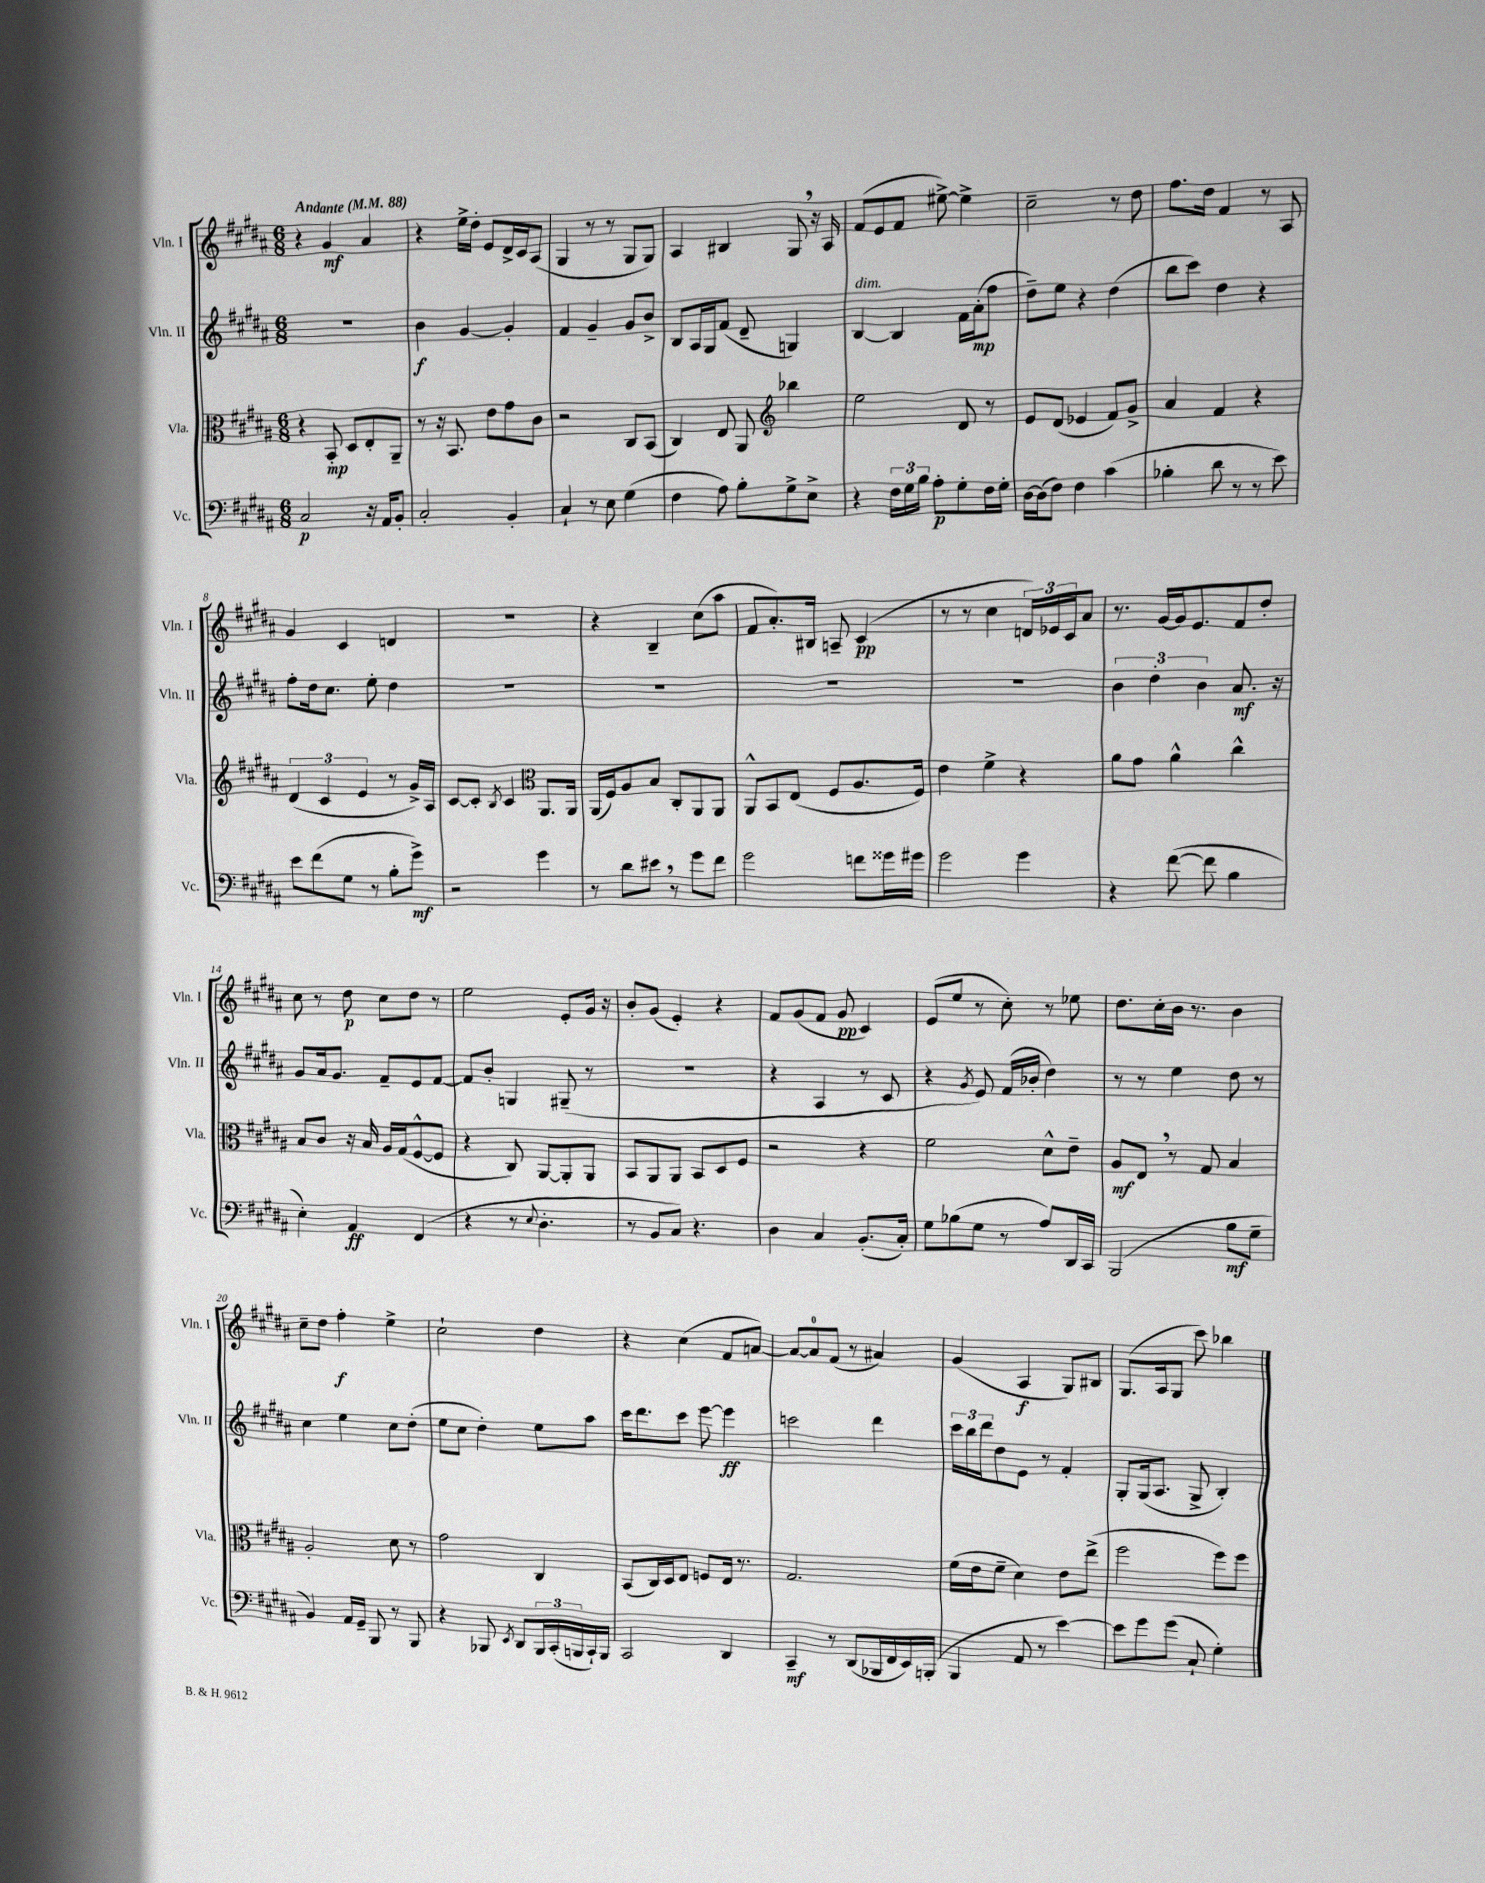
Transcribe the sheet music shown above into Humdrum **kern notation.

**kern	**kern	**kern	**kern
*staff4	*staff3	*staff2	*staff1
*clefF4	*clefC3	*clefG2	*clefG2
*k[f#c#g#d#a#]	*k[f#c#g#d#a#]	*k[f#c#g#d#a#]	*k[f#c#g#d#a#]
*M6/8	*M6/8	*M6/8	*M6/8
*MM88	*MM88	*MM88	*MM88
2C#	4r	2.r	4r
.	8BB'	.	4g#
.	8D#	.	.
16r	8E'	.	4a#
16AA#	.	.	.
8BB'	8AA#~	.	.
=	=	=	=
2C#'	8r	4b	4r
.	16r	.	.
.	8.BB	.	.
.	.	[4g#	16ee^
.	.	.	16dd#'
.	8e	.	8e
4BB'	8g#	4g#']	16d#^
.	.	.	16c#
.	8c#	.	(8A#
=	=	=	=
4C#`	2r	4f#	4G#
8r	.	4g#~	8r
8E	.	.	8r
(4G#	8C#	8g#	8G#
.	(8BB	8b^	8G#)
=	=	=	=
4F#	4C#)	8B	4A#
.	.	16A#	.
.	.	16G#	.
8A#)	8E	(8f#	4B#
8B'	8AA#	8d#~	.
*	*clefG2	*	*
8G#^	4bb-	4G)	8G#
8E^	.	.	16r
.	.	.	16A#
=	=	=	=
4r	2ee	[4B	(8f#
.	.	.	8e
24F#	.	4B]	8f#
24G#	.	.	.
24B	.	.	.
8A#'	.	.	[8ee#^)
8G#'	8d#	16f#	4ee#^]
.	.	(16a#'	.
16F#	8r	8ff#	.
16G#'	.	.	.
=	=	=	=
[16D#	8e	8dd#~)	2cc#~
(16D#]	.	.	.
8F#)	(8d#	8ee	.
4F#	4e-	4r	.
(4c#	8f#)	(4dd#	8r
.	8g#^	.	8dd#
=	=	=	=
4B-'	4a#	8bb	8.ff#
.	.	8ccc#)	.
.	.	.	16dd#
8d#	4f#	4dd#	4f#
8r	.	.	.
8r	4r	4r	8r
8e)	.	.	8A#
=	=	=	=
8e	(6d#	8ff#'	4g#
(8f#	.	16dd#	.
.	6c#	.	.
.	.	8.cc#	.
8G#	.	.	4c#
.	6e	.	.
8r	.	8ee'	.
8B'	8r	4dd#	4d
8g#^)	16g#^)	.	.
.	16A#	.	.
=	=	=	=
2r	[8c#	2.r	2.r
.	8c#']	.	.
.	8qB	.	.
.	4c#	.	.
*	*clefC3	*	*
4g#	8.AA#	.	.
.	16AA#	.	.
=	=	=	=
8r	(16AA#	2.r	4r
.	16F#)	.	.
8d#	8A#	.	.
8e#	8B	.	4B~
8r	8C#'	.	.
8g#	8AA#	.	(8cc#
8f#	8AA#	.	8aa#
=	=	=	=
2g#	8AA#^^	2.r	8f#
.	8BB	.	8.a#')
.	(8E	.	.
.	.	.	16B#
.	8F#	.	8A~
8f	8.A#	.	(4c#
16g##	.	.	.
16g#	16F#)	.	.
=	=	=	=
2g#	4e	2.r	8r
.	.	.	8r
.	4f#^	.	4cc#
4g#	4r	.	24d)
.	.	.	24e-
.	.	.	24c#
.	.	.	8a#
=	=	=	=
4r	8a#	6b	8.r
.	8g#	.	.
.	.	6dd#'	.
.	.	.	[16g#
([8f#	4a#^^	.	16g#]
.	.	.	8.e
.	.	6b	.
8f#]	.	.	.
4B	4cc#^^	8.a#	8f#
.	.	.	8dd#'
.	.	16r	.
=	=	=	=
4E')	8B	8g#	8cc#
.	8c#	16a#	8r
.	.	8.g#	.
4AA#	16r	.	8dd#
.	16B	.	.
.	16A#	8f#~	8cc#
.	(16G#	.	.
(4FF#	[8F#^^	8e	8dd#
.	8F#]	[8f#	8r
=	=	=	=
4r	4r	8f#]	2ee
.	.	8b'	.
8r	8C#)	4G	.
8qqE	.	.	.
4.D#'	[8AA#	.	.
.	8AA#']	(8G#~	8e'
.	8AA#	8r	16g#
.	.	.	16r
=	=	=	=
8r	8BB	2.r	8b'
8BB	8AA#	.	(8g#
8C#)	8AA#	.	4e')
4.r	8BB	.	.
.	8D#	.	4r
.	8F#	.	.
=	=	=	=
4D#	2r	4r	8f#
.	.	.	(8g#
4C#	.	4A#	8f#
.	.	.	8g#
(8.BB'	4r	8r	4c#)
.	.	8c#	.
16C#')	.	.	.
=	=	=	=
8G#	2f#	4r	(8e
(8B-	.	.	8ee
.	.	8qg#	.
8G#	.	8e)	8r
8r	.	(16f#	8cc#')
.	.	16b-'	.
8A#)	8d#^^	4dd#)	8r
16DD#	8e~	.	8ee-
16CC#	.	.	.
=	=	=	=
(2BBB	8A#	8r	8.dd#
.	8E	8r	.
.	.	.	16cc#'
.	8r	4ee	16b
.	.	.	8.r
.	8G#	.	.
8B	4B	8dd#	4b
8G#~	.	8r	.
=	=	=	=
4BB)	2A#'	4cc#	8cc#~
.	.	.	8dd#
16AA#	.	4ee	4ff#'
16GG#~	.	.	.
8BBB	.	.	.
8r	8d#	8cc#	4ee^
8BBB	8r	(8dd#'	.
=	=	=	=
4r	2g#	8ee	2cc#`
.	.	8cc#	.
8BBB-	.	4dd#')	.
8qEE	.	.	.
8DD#	.	.	.
24BBB-	4C#	8ee	4dd#
(24CC#'	.	.	.
24BBB	.	.	.
16CC#`)	.	8aa#	.
16BBB	.	.	.
=	=	=	=
2CC#	(8BB	16ccc#	4r
.	.	8.ddd#	.
.	16C#)	.	.
.	16D#	.	.
.	8E	8ccc#	(4cc#
.	8F	[8eee	.
4DD#	16E	4eee]	8f#
.	8.r	.	.
.	.	.	[8a)
=	=	=	=
4CC#~	2.G#	2ccc	8a_
.	.	.	8a]
8r	.	.	(8f#
(8DD#	.	.	8r
16BBB-	.	4ddd#	4a#)
16FF#	.	.	.
16EE)	.	.	.
(16BBB'	.	.	.
=	=	=	=
4BBB	(16f#	24ccc#	(4g#
.	.	24bb	.
.	16e	.	.
.	.	24ddd#	.
.	8f#~	8dd#	.
8AA#	4d#)	8e	4A#
8r	.	8r	.
[4e)	8e	4f#'	8G#)
.	(8ee^	.	8B#
=	=	=	=
8e]	2ff#	8G#'	(8.G#
8g#	.	(16G#	.
.	.	8.A#	16A#
(8g#	.	.	8G#
8C#`	.	8G#^	8ccc#)
4G#')	8ff#)	4B')	4bb-
.	8ff#	.	.
==	==	==	==
*-	*-	*-	*-
